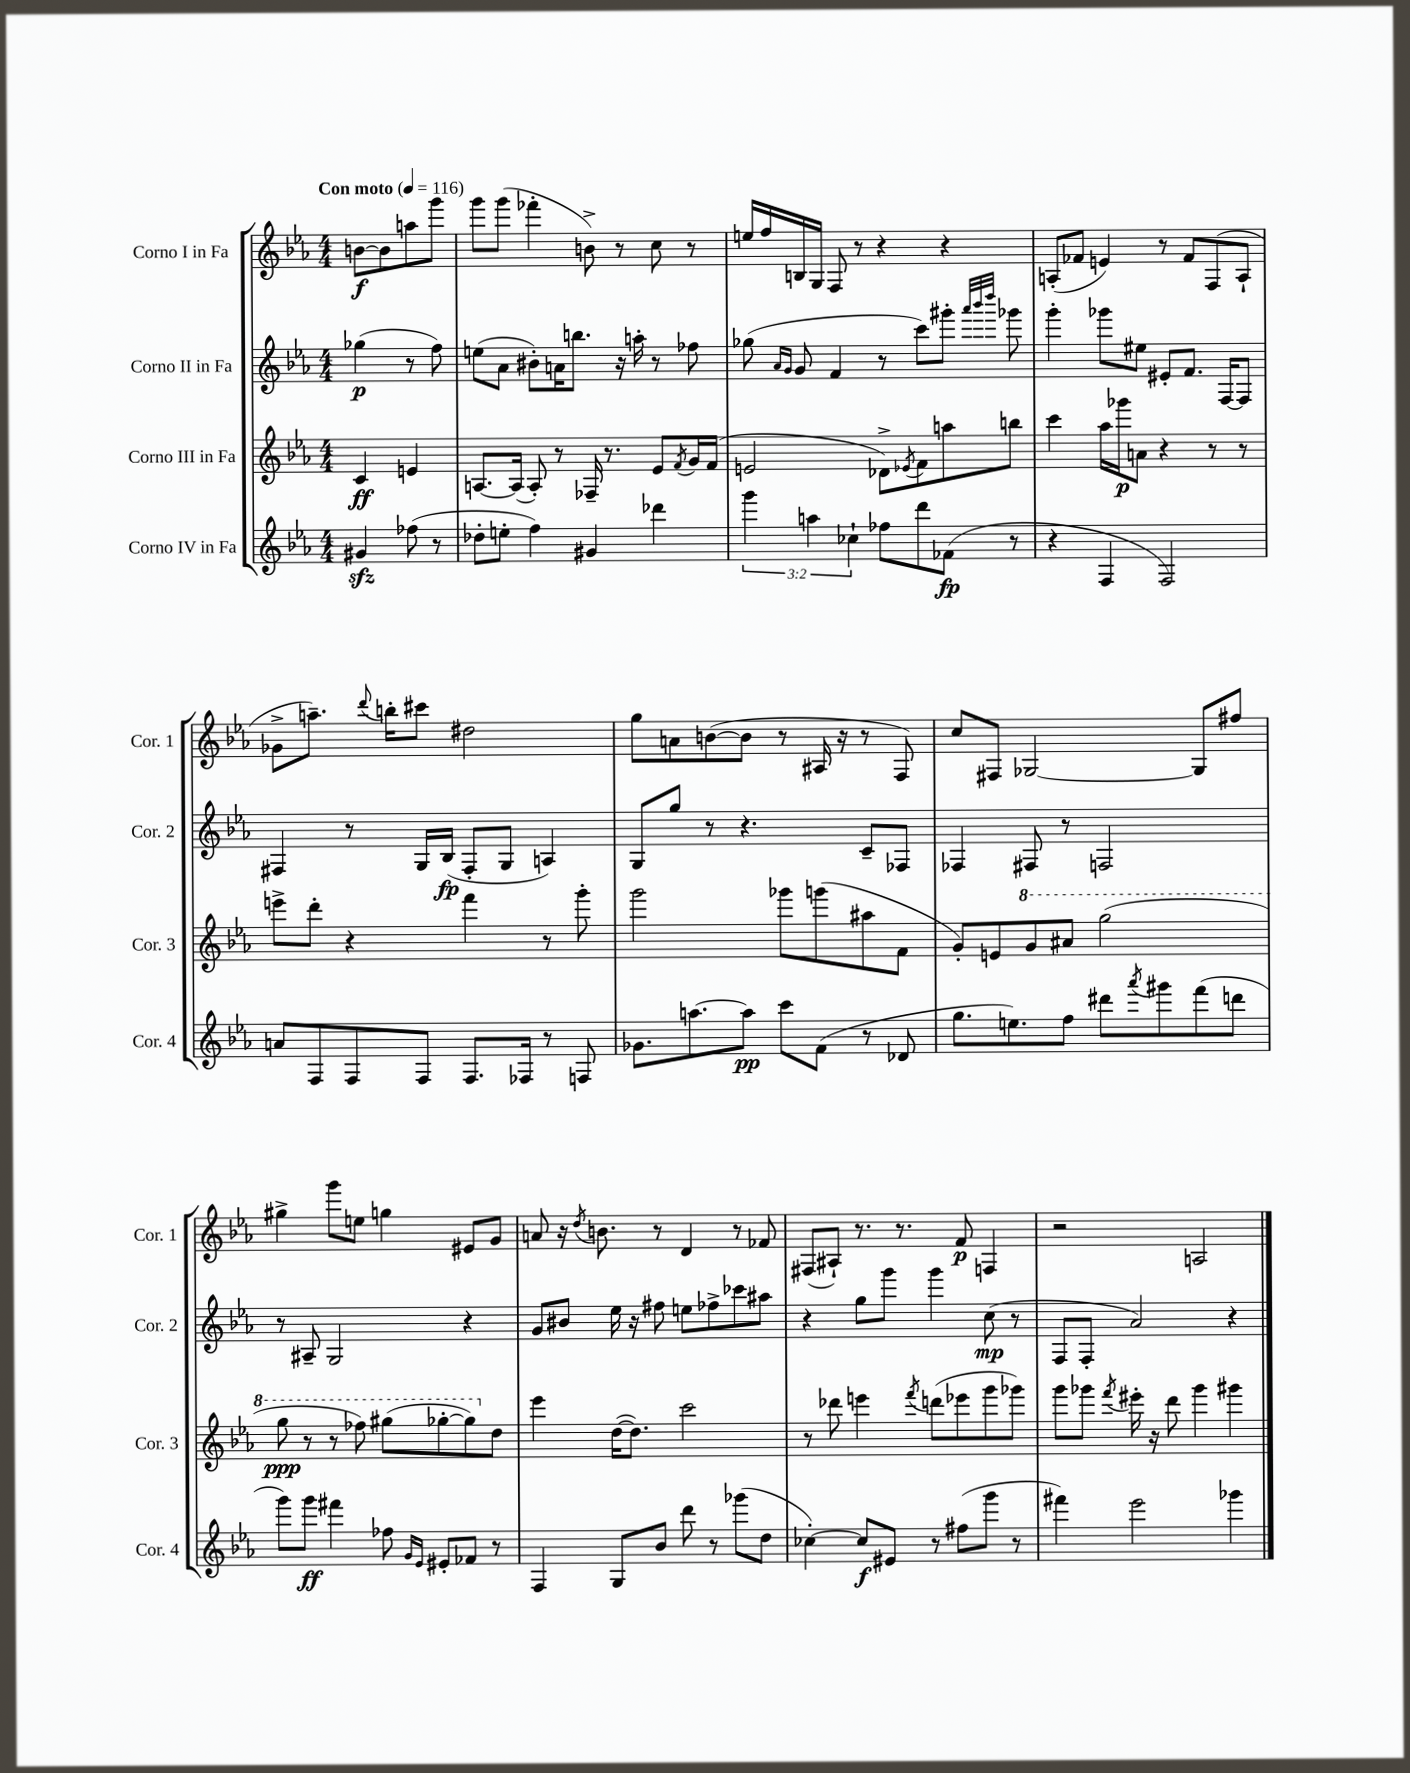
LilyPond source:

<<
\new StaffGroup <<
\new Staff = "s0" \with { instrumentName = "Corno I in Fa" shortInstrumentName = "Cor. 1" } {
    \clef treble \key ees \major \numericTimeSignature \time 4/4 \partial 2 \tempo "Con moto" 4 = 116
    b'8~\f b'8 a''8 g'''8 |
    g'''8 g'''8( fes'''4-. b'8->) r8 c''8 r8 |
    e''16 f''16 b16 g16 f8 r8 r4 r4 |
    a8-.( fes'8 e'4) r8 fes'8 f8( a8-! |
    ges'8-> a''8.--) \appoggiatura { d'''8 } b''16-. cis'''8 dis''2 |
    g''8 a'8 b'8~( b'8 r8 ais16 r16 r8 f8) |
    c''8 fis8 ges2~ ges8 fis''8 |
    gis''4-> g'''8 e''8 g''4 eis'8 g'8 |
    a'8 r16 \acciaccatura { d''8 } b'8. r8 d'4 r8 fes'8 |
    fis8( ais8-!) r8. r8. f'8\p f4 |
    r2 a2 \bar "|." |
}
\new Staff = "s1" \with { instrumentName = "Corno II in Fa" shortInstrumentName = "Cor. 2" } {
    \clef treble \key ees \major \numericTimeSignature \time 4/4 \partial 2
    ges''4\p( r8 f''8) |
    e''8( aes'8 bis'8-.) a'16 b''8. r16 a''16-. r8 fes''8 |
    ges''8( \grace { aes'16 g'16 } g'8 f'4 r8 c'''8) gis'''8-. \grace { aes'''32 bes'''32 d''''32 } ges'''8 |
    g'''4-. ges'''8 eis''8 eis'8-. f'8. f16~ f8 |
    fis4 r8 g16 bes16\fp( fis8-. g8 a4) |
    g8 g''8 r8 r4. c'8-- fes8 |
    fes4 fis8 r8 f2 |
    r8 ais8-- g2 r4 |
    g'8 bis'8 ees''16 r16 fis''8 e''8 fes''8-> ces'''8 ais''8 |
    r4 g''8 g'''8 g'''4 c''8\mp( r8 |
    f8 f8-. aes'2) r4 \bar "|." |
}
\new Staff = "s2" \with { instrumentName = "Corno III in Fa" shortInstrumentName = "Cor. 3" } {
    \clef treble \key ees \major \numericTimeSignature \time 4/4 \partial 2
    c'4\ff e'4 |
    a8.~ a16( a8-.) r8 fes16-- r8. ees'8 \acciaccatura { f'8 } g'16 f'16( |
    e'2 des'8->) \acciaccatura { ees'8 } f'8 a''8 b''8 |
    c'''4 aes''16 ges'''16\p a'8 r4 r8 r8 |
    e'''8-> d'''8-. r4 f'''4 r8 g'''8-. |
    g'''2 ges'''8 g'''8( ais''8 f'8 |
    g'8-.) e'8 \ottava #1 g''8 ais''8 g'''2( |
    g'''8\ppp r8 r8 fes'''8) gis'''8( ges'''8~-. ges'''8) \ottava #0 d''8 |
    ees'''4 d''16~( d''8.) c'''2 |
    r8 des'''8 e'''4 \acciaccatura { f'''8 } d'''8( ees'''8 g'''8 ges'''8) |
    g'''8 ges'''8 \acciaccatura { f'''8 } eis'''16-. r16 d'''8 ges'''4 gis'''4 \bar "|." |
}
\new Staff = "s3" \with { instrumentName = "Corno IV in Fa" shortInstrumentName = "Cor. 4" } {
    \clef treble \key ees \major \numericTimeSignature \time 4/4 \override Staff.TupletNumber.text = #tuplet-number::calc-fraction-text \partial 2
    gis'4\sfz fes''8( r8 |
    des''8-. e''8-. f''4) gis'4 des'''4 |
    \tuplet 3/2 { g'''4 a''4 ces''4-! } fes''8 d'''8 fes'8\fp( r8 |
    r4 f4 f2) |
    a'8 f8 f8 f8 f8. fes16 r8 f8 |
    ges'8. a''8.~ a''8\pp c'''8 f'8( r8 des'8 |
    g''8. e''8.) f''8 dis'''8 \acciaccatura { aes'''8 } gis'''8 f'''8( d'''8 |
    g'''8) g'''8\ff fis'''4 fes''8 \grace { g'16 ees'16 } eis'8-. fes'8 r8 |
    f4 g8 bes'8 d'''8 r8 ges'''8( d''8 |
    ces''4~-.) ces''8\f eis'8 r8 fis''8( g'''8 r8 |
    fis'''4) ees'''2 ges'''4 \bar "|." |
}
>>
>>
\layout { \context { \Score \remove "Bar_number_engraver" } }
